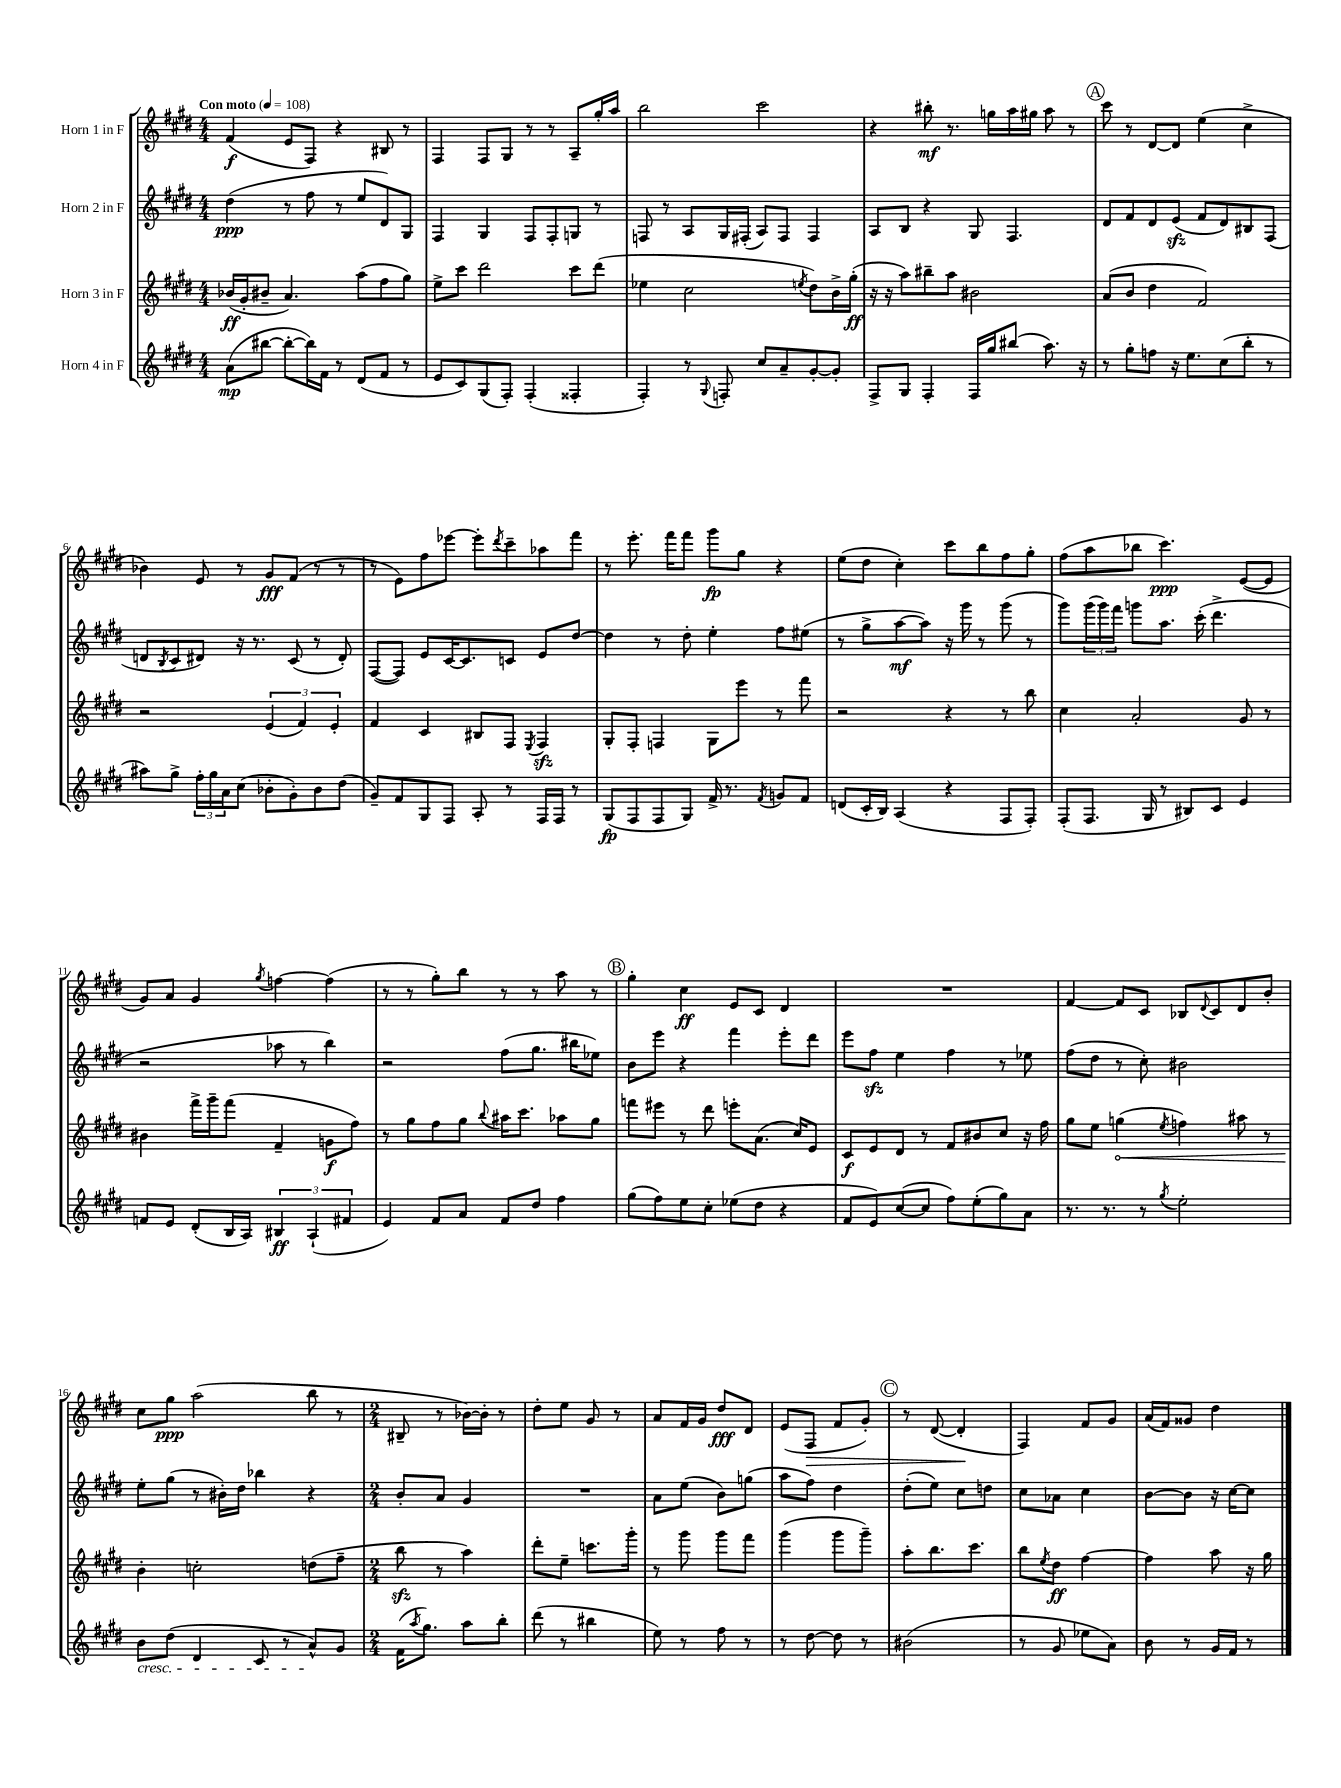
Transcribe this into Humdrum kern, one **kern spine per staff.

**kern	**dynam	**kern	**dynam	**kern	**dynam	**kern	**dynam
*part4	*part4	*part3	*part3	*part2	*part2	*part1	*part1
*staff4	*staff4	*staff3	*staff3	*staff2	*staff2	*staff1	*staff1
*I"Horn 4 in F	*	*I"Horn 3 in F	*	*I"Horn 2 in F	*	*I"Horn 1 in F	*
*clefG2	*	*clefG2	*	*clefG2	*	*clefG2	*
*k[f#c#g#d#]	*	*k[f#c#g#d#]	*	*k[f#c#g#d#]	*	*k[f#c#g#d#]	*
*M4/4	*	*M4/4	*	*M4/4	*	*M4/4	*
*MM108	*	*MM108	*	*MM108	*	*MM108	*
=1	=1	=1	=1	=1	=1	=1	=1
!	!	!	!	!	!	!LO:TX:a:B:t=Con moto	!
(8a\L	mp	(16b-X/LL	ff	(4dd#\	ppp	(4f#/	f
.	.	16g#'/J	.	.	.	.	.
[8bb#X\J	.	8b#X~/J	.	.	.	.	.
8bb#'\L_	.	4.a/)	.	8r	.	8e/L	.
16bb#\L])	.	.	.	8ff#\	.	8F#/J)	.
16f#\JJ	.	.	.	.	.	.	.
8r	.	.	.	8r	.	4r	.
(8d#/L	.	(8aa\L	.	8ee/L	.	.	.
8f#/J	.	8ff#\	.	8d#/)	.	8B#X/	.
8r	.	8gg#\J)	.	8G#/J	.	8r	.
=2	=2	=2	=2	=2	=2	=2	=2
8e/L	.	8ee^\L	.	4F#/	.	4F#/	.
8c#/)	.	8ccc#\J	.	.	.	.	.
(8G#/	.	2ddd#\	.	4G#/	.	8F#/L	.
8F#'/J)	.	.	.	.	.	8G#/J	.
(4F#'/	.	.	.	8F#/L	.	8r	.
.	.	.	.	8F#'/	.	8r	.
4F##X'/	.	8ccc#\L	.	8Gn/J	.	8A~/L	.
.	.	(8ddd#\J	.	8r	.	16gg#'/L	.
.	.	.	.	.	.	16aa/JJ	.
=3	=3	=3	=3	=3	=3	=3	=3
4F#'/)	.	4ee-X\	.	8Fn/	.	2bb\	.
.	.	.	.	8r	.	.	.
8r	.	2cc#\	.	8A/L	.	.	.
8qqG#/	.	.	.	.	.	.	.
8Fn'/	.	.	.	16G#/L	.	.	.
.	.	.	.	(16F#X'/JJ	.	.	.
8cc#/L	.	.	.	8A/L)	.	2ccc#\	.
8a~/	.	.	.	8F#/J	.	.	.
.	.	8qeen/	.	.	.	.	.
[8g#'/	.	8dd#\L)	.	4F#/	.	.	.
8g#'/J]	.	16b^\L	.	.	.	.	.
.	.	(16gg#'\JJ	ff	.	.	.	.
=4	=4	=4	=4	=4	=4	=4	=4
8F#^/L	.	16r	.	8A/L	.	4r	.
.	.	16r	.	.	.	.	.
8G#/J	.	8aa\L)	.	8B/J	.	.	.
4F#'/	.	8bb#X~\	.	4r	.	8bb#X'\	mf
.	.	8aa\J	.	.	.	8.r	.
16F#/LL	.	2b#X\	.	8G#/	.	.	.
16gg#/J	.	.	.	.	.	16ggn\LL	.
(8bb#X/J	.	.	.	4.F#/	.	16aa\	.
.	.	.	.	.	.	16gg#X\JJ	.
8.aa\)	.	.	.	.	.	8aa\	.
.	.	.	.	.	.	8r	.
16r	.	.	.	.	.	.	.
!!LO:REH:place=s1:t=A
=5	=5	=5	=5	=5	=5	=5	=5
8r	.	(8a/L	.	8d#/L	.	8ccc#\	.
8gg#'\L	.	8b/J	.	8f#/	.	8r	.
8ffn\J	.	4dd#\	.	8d#/	.	[8d#/L	.
16r	.	.	.	(8ezz/J	.	8d#/J]	.
8.ee\L	.	.	.	.	.	.	.
.	.	2f#/)	.	8f#/L	.	(4ee\	.
(8cc#\	.	.	.	8d#/)	.	.	.
8bb'\J	.	.	.	8B#X/	.	4cc#^\	.
8r	.	.	.	(8F#/J	.	.	.
!!LO:LB:g=z
=6	=6	=6	=6	=6	=6	=6	=6
8aa#X\L)	.	2r	.	8dn/L	.	4b-X\)	.
.	.	.	.	8qB/	.	.	.
8gg#^\J	.	.	.	8c#/	.	.	.
24ff#'\LL	.	.	.	8d#X/J)	.	8e/	.
24gg#\	.	.	.	.	.	.	.
24a\J	.	.	.	.	.	.	.
(8cc#\J	.	.	.	16r	.	8r	.
.	.	.	.	8.r	.	.	.
8b-X'\L	.	(6e/	.	.	.	8g#/L	fff
8g#'\)	.	.	.	(8c#/	.	(8f#/J	.
.	.	6f#/)	.	.	.	.	.
8b-\	.	.	.	8r	.	8r	.
.	.	6e'/	.	.	.	.	.
(8dd#\J	.	.	.	8d#'/)	.	8r	.
=7	=7	=7	=7	=7	=7	=7	=7
8g#~/L)	.	4f#/	.	([8F#/L	.	8r	.
8f#/	.	.	.	8F#/J])	.	8e\L)	.
8G#/	.	4c#/	.	8e/L	.	8ff#\	.
8F#/J	.	.	.	[16c#/K	.	[8eee-X\J	.
.	.	.	.	8.c#/]	.	.	.
8A'/	.	8B#X/L	.	.	.	8eee-'\L]	.
.	.	.	.	.	.	8qddd#/	.
8r	.	8F#/J	.	8cn/J	.	8ccc#~\	.
.	.	8qE/	.	.	.	.	.
16F#/LL	.	4F#zz/	.	8e/L	.	8aa-X\	.
16F#/JJ	.	.	.	.	.	.	.
8r	.	.	.	[8dd#/J	.	8fff#\J	.
=8	=8	=8	=8	=8	=8	=8	=8
(8G#/L	fp	8G#'/L	.	4dd#\]	.	8r	.
8F#/	.	8F#'/J	.	.	.	8.eee'\	.
8F#/	.	4Fn/	.	8r	.	.	.
.	.	.	.	.	.	16fff#\KL	.
8G#/J)	.	.	.	8dd#'\	.	8fff#\J	.
16f#^/	.	8G#\L	.	4ee'\	.	8ggg#\L	fp
8.r	.	.	.	.	.	.	.
.	.	8eee\J	.	.	.	8gg#\J	.
8qf#/	.	.	.	.	.	.	.
8gn/L	.	8r	.	8ff#\L	.	4r	.
8f#/J	.	8fff#\	.	(8ee#X\J	.	.	.
=9	=9	=9	=9	=9	=9	=9	=9
(8dn/L	.	2r	.	8r	.	(8ee\L	.
16c#'/L	.	.	.	8gg#^\L	.	8dd#\J	.
16B/JJ)	.	.	.	.	.	.	.
(4A/	.	.	.	[8aa\	mf	4cc#'\)	.
.	.	.	.	8aa\J])	.	.	.
4r	.	4r	.	16r	.	8ccc#\L	.
.	.	.	.	16ggg#\	.	.	.
.	.	.	.	8r	.	8bb\	.
8F#/L	.	8r	.	(8ggg#\	.	8ff#\	.
8F#'/J)	.	8bb\	.	8r	.	8gg#'\J	.
=10	=10	=10	=10	=10	=10	=10	=10
(8F#'/L	.	4cc#\	.	8ggg#\L)	.	(8ff#\L	.
8.F#/J	.	.	.	(24ggg#\L	.	8aa\	.
.	.	.	.	24ggg#\)	.	.	.
.	.	.	.	24fff#\JJ	.	.	.
.	.	2a'/	.	8gggn\L	.	8bb-X\J	.
16G#/	.	.	.	.	.	.	.
8r	.	.	.	8.aa\J	.	4.ccc#\)	ppp
8B#X/L)	.	.	.	.	.	.	.
.	.	.	.	(16ccc#'\	.	.	.
8c#/J	.	.	.	4.ddd#^\	.	.	.
4e/	.	8g#/	.	.	.	([8e/L	.
.	.	8r	.	.	.	8e/J]	.
!!LO:LB:g=z
=11	=11	=11	=11	=11	=11	=11	=11
8fn/L	.	4b#X\	.	2r	.	8g#/L)	.
8e/J	.	.	.	.	.	8a/J	.
(8d#'/L	.	16fff#^\LL	.	.	.	4g#/	.
.	.	16ggg#~\J	.	.	.	.	.
16B/L	.	(8fff#\J	.	.	.	.	.
16A/JJ)	.	.	.	.	.	.	.
.	.	.	.	.	.	8qgg#/	.
6B#X/	ff	4f#~/	.	8aa-X\	.	[4ffn\	.
.	.	.	.	8r	.	.	.
(6A`/	.	.	.	.	.	.	.
.	.	8gn\L	f	4bb\)	.	(4ff\]	.
6f#X/	.	.	.	.	.	.	.
.	.	8ff#\J)	.	.	.	.	.
=12	=12	=12	=12	=12	=12	=12	=12
4e/)	.	8r	.	2r	.	8r	.
.	.	8gg#\L	.	.	.	8r	.
8f#/L	.	8ff#\	.	.	.	8gg#'\L)	.
8a/J	.	8gg#\J	.	.	.	8bb\J	.
.	.	8qqbb/	.	.	.	.	.
8f#/L	.	16aa#X\KL	.	(8ff#\L	.	8r	.
.	.	8.ccc#\J	.	.	.	.	.
8dd#/J	.	.	.	8.gg#\J	.	8r	.
4ff#\	.	8aa-X\L	.	.	.	8aa\	.
.	.	.	.	16bb#X\KL	.	.	.
.	.	8gg#\J	.	8ee-X\J)	.	8r	.
!!LO:REH:place=s1:t=B
=13	=13	=13	=13	=13	=13	=13	=13
(8gg#\L	.	8fffn\L	.	8b\L	.	4gg#'\	.
8ff#\)	.	8eee#X\J	.	8eee\J	.	.	.
8ee\	.	8r	.	4r	.	4cc#\	ff
8cc#'\J	.	8ddd#\	.	.	.	.	.
(8ee-X\L	.	8eeen'\L	.	4fff#\	.	8e/L	.
8dd#\J	.	(8.a\J	.	.	.	8c#/J	.
4r	.	.	.	8eee'\L	.	4d#/	.
.	.	16cc#/KL)	.	.	.	.	.
.	.	8e/J	.	8ddd#\J	.	.	.
=14	=14	=14	=14	=14	=14	=14	=14
8f#/L	.	8c#/L	f	8eee\L	.	1r	.
8e/)	.	8e/	.	8ff#zz\J	.	.	.
([8cc#/	.	8d#/J	.	4ee\	.	.	.
8cc#/J]	.	8r	.	.	.	.	.
8ff#\L)	.	8f#/L	.	4ff#\	.	.	.
(8ee'\	.	8b#X/	.	.	.	.	.
8gg#\)	.	8cc#/J	.	8r	.	.	.
8a\J	.	16r	.	8ee-X\	.	.	.
.	.	16ff#\	.	.	.	.	.
=15	=15	=15	=15	=15	=15	=15	=15
8.r	.	8gg#\L	.	(8ff#\L	.	[4f#/	.
.	.	8ee\J	.	8dd#\J	.	.	.
8.r	.	.	.	.	.	.	.
!	!	!	!LO:HP:b	!	!	!	!
.	.	(4ggn\	<	8r	.	8f#/L]	.
8r	.	.	.	8cc#'\)	.	8c#/J	.
8qgg#/	.	8qee/	.	.	.	.	.
2ee'\	.	4ffn\)	.	2b#X\	.	8B-X/L	.
.	.	.	.	.	.	8qqd#/	.
.	.	.	.	.	.	8c#/	.
.	.	8aa#X\	.	.	.	8d#/	.
.	.	8r	.	.	.	8b'/J	.
!!LO:LB:g=z
=16	=16	=16	=16	=16	=16	=16	=16
!LO:TX:b:i:t=cresc.	!	!	!	!	!	!	!
8b\L	.	4b'\	.	8ee'\L	.	8cc#\L	.
(8dd#\J	.	.	.	(8gg#\J	.	8gg#\J	ppp
4d#/	.	2ccn'\	[	8r	.	(2aa\	.
.	.	.	.	16b#X'\LL)	.	.	.
.	.	.	.	16dd#\JJ	.	.	.
8c#/	.	.	.	4bb-X\	.	.	.
8r	.	.	.	.	.	.	.
8a^^/L)	.	(8ddn\L	.	4r	.	8bb\	.
8g#/J	.	8ff#~\J	.	.	.	8r	.
=17	=17	=17	=17	=17	=17	=17	=17
*M2/4	*	*M2/4	*	*M2/4	*	*M2/4	*
(16f#\KL	.	8bbzz\	.	8b'/L	.	8B#X~/	.
8qaa/	.	.	.	.	.	.	.
8.gg#\J)	.	.	.	.	.	.	.
.	.	8r	.	8a/J	.	8r	.
8aa\L	.	4aa\)	.	4g#/	.	[16b-X\LL)	.
.	.	.	.	.	.	16b-'\JJ]	.
8bb'\J	.	.	.	.	.	8r	.
=18	=18	=18	=18	=18	=18	=18	=18
(8ddd#\	.	8ddd#'\L	.	2r	.	8dd#'\L	.
8r	.	8ee~\J	.	.	.	8ee\J	.
4bb#X\	.	8.cccn\L	.	.	.	8g#/	.
.	.	.	.	.	.	8r	.
.	.	16ggg#'\Jk	.	.	.	.	.
=19	=19	=19	=19	=19	=19	=19	=19
8ee\)	.	8r	.	8a\L	.	8a/L	.
8r	.	8ggg#\	.	(8ee\J	.	16f#/L	.
.	.	.	.	.	.	16g#/JJ	.
8ff#\	.	8ggg#\L	.	8b\L)	.	8dd#/L	fff
8r	.	8fff#\J	.	(8ggn\J	.	8d#/J	.
=20	=20	=20	=20	=20	=20	=20	=20
8r	.	(4ggg#\	.	8aa\L	.	(8e/L	.
!	!	!	!	!	!	!	!LO:HP:b
[8dd#\	.	.	.	8ff#\J)	.	8F#/J	>
8dd#\]	.	8ggg#\L	.	4dd#\	.	8f#/L	.
8r	.	8ggg#~\J)	.	.	.	8g#'/J)	.
!!LO:REH:place=s1:t=C
=21	=21	=21	=21	=21	=21	=21	=21
(2b#X\	.	8aa'\L	.	(8dd#'\L	.	8r	.
.	.	8.bb\	.	8ee\J)	.	([8d#/	.
.	.	.	.	8cc#\L	.	4d#'/]	.
.	.	8.ccc#\J	.	.	.	.	.
.	.	.	.	8ddn\J	.	.	.
.	.	.	.	.	.	.	]
=22	=22	=22	=22	=22	=22	=22	=22
8r	.	8bb\L	.	8cc#\L	.	4F#/)	.
.	.	8qee/	.	.	.	.	.
8g#/	.	8dd#\J	ff	8a-X\J	.	.	.
8ee-X\L	.	[4ff#\	.	4cc#\	.	8f#/L	.
8a\J)	.	.	.	.	.	8g#/J	.
=23	=23	=23	=23	=23	=23	=23	=23
8b\	.	4ff#\]	.	[8b\L	.	(16a/LL	.
.	.	.	.	.	.	16f#/J)	.
8r	.	.	.	8b\J]	.	8g##X/J	.
16g#/LL	.	8aa\	.	16r	.	4dd#\	.
16f#/JJ	.	.	.	[16cc#\KL	.	.	.
8r	.	16r	.	8cc#\J]	.	.	.
.	.	16gg#\	.	.	.	.	.
==	==	==	==	==	==	==	==
*-	*-	*-	*-	*-	*-	*-	*-
